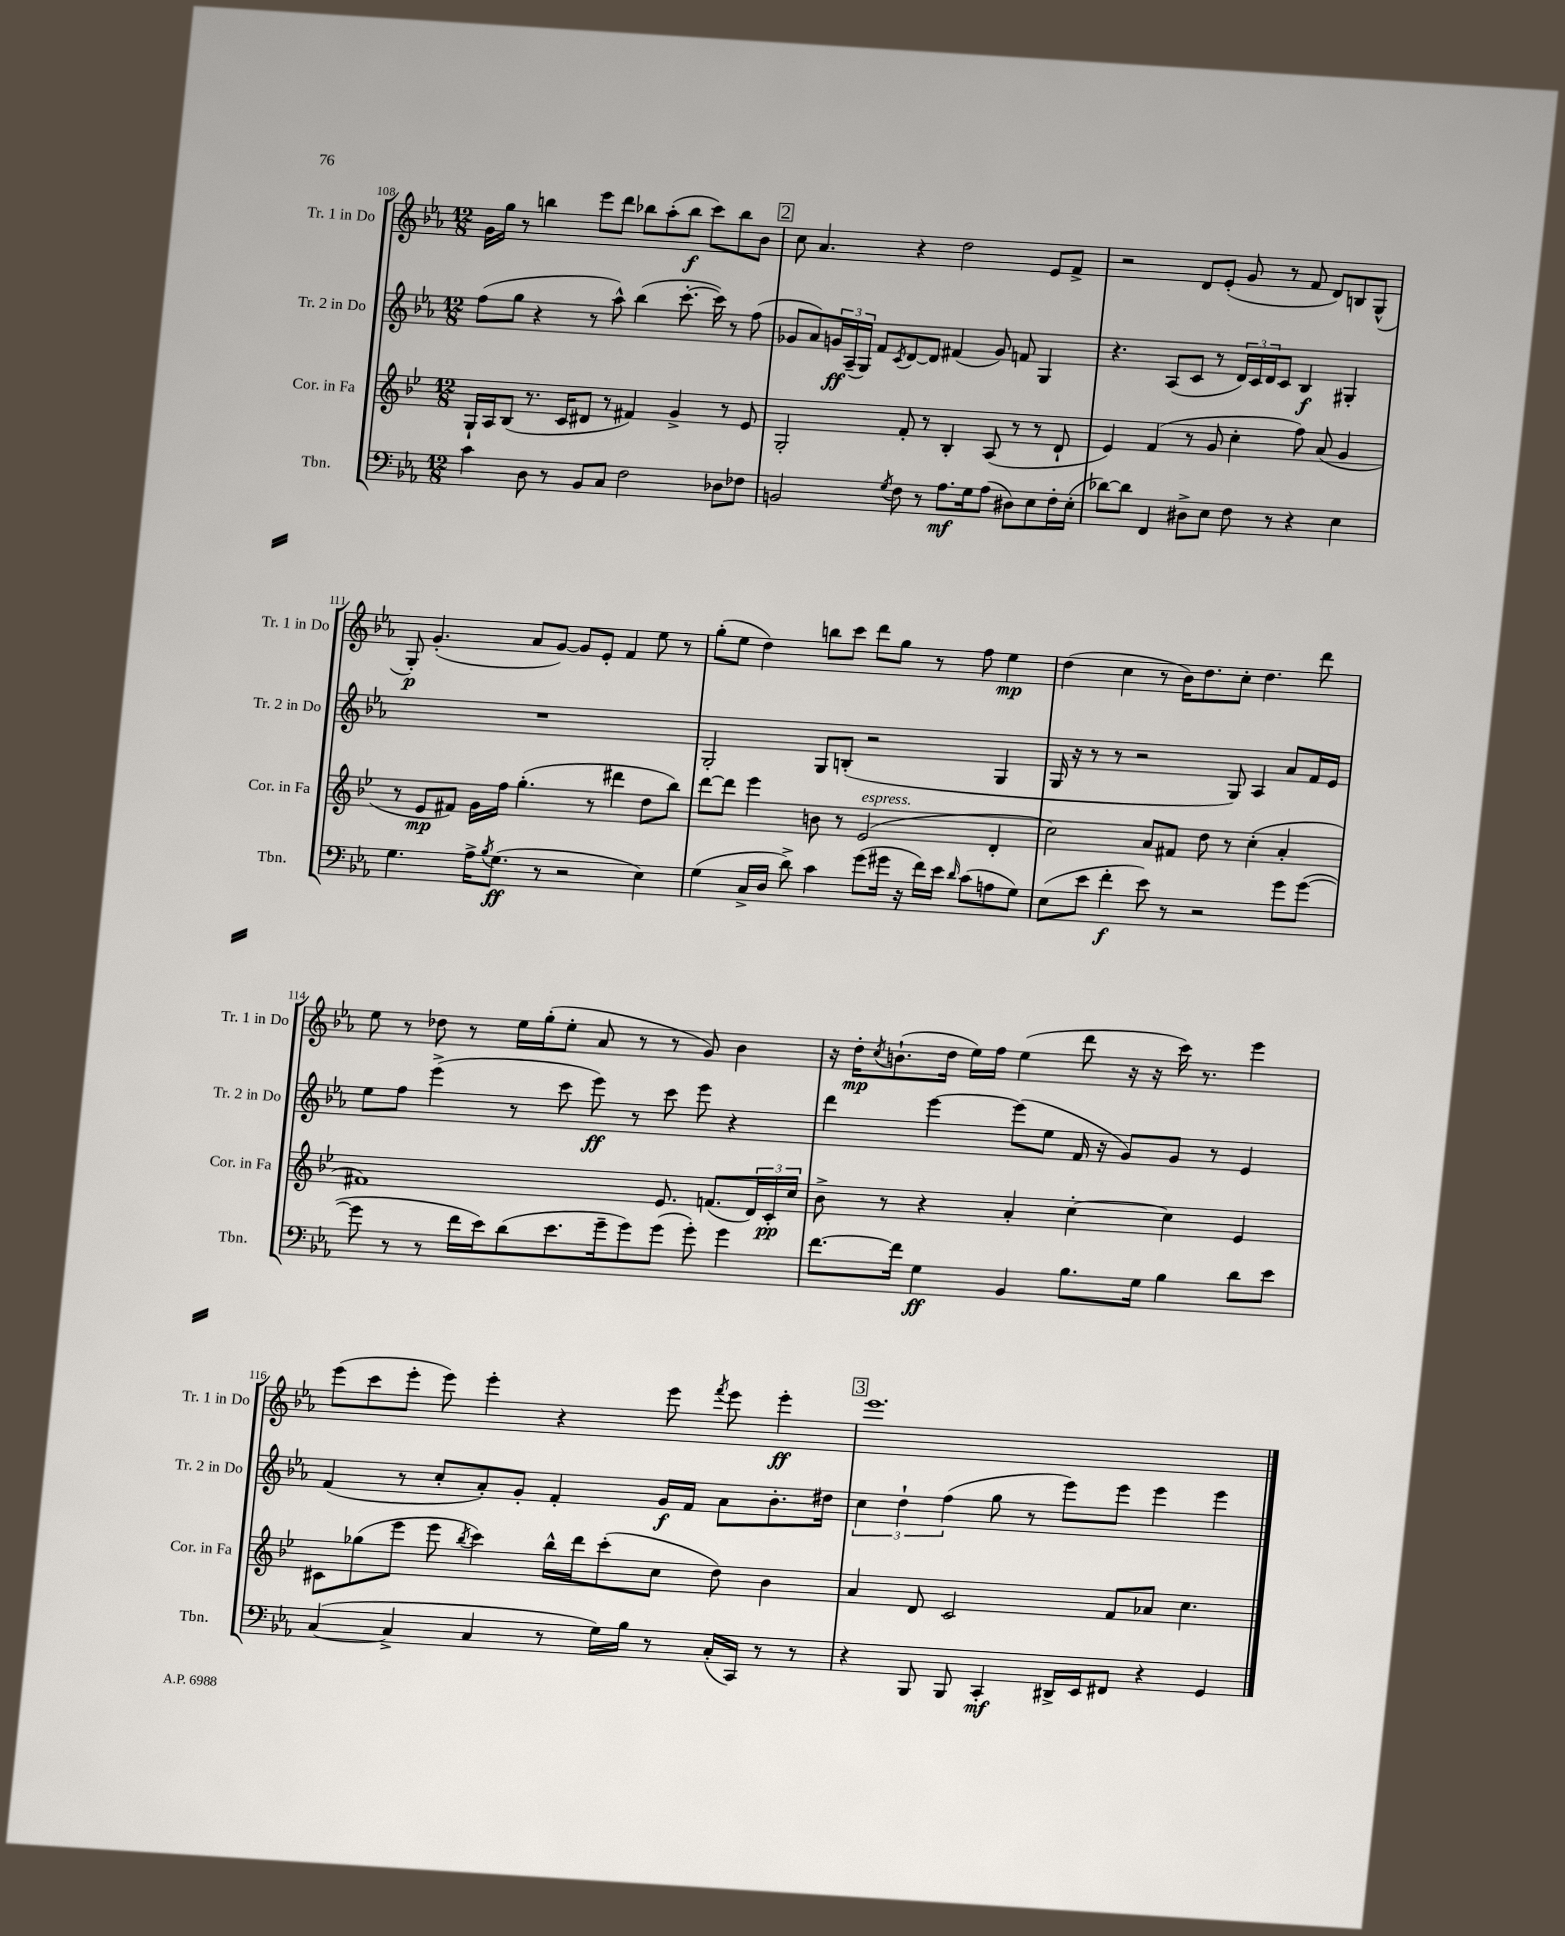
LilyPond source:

<<
\new StaffGroup <<
\new Staff = "s0" \with { instrumentName = "Tr. 1 in Do" shortInstrumentName = "Tr. 1 in Do" } {
    \clef treble \key ees \major \numericTimeSignature \time 12/8
    g'16 g''16 r8 b''4 ees'''8 d'''8 bes''8 aes''8-.( bes''8\f c'''8) bes''8 bes'8 |
    \mark \markup { \box "2" } c''8 aes'4. r4 d''2 ees'8 f'8-> |
    r2 d'8 ees'8-.( g'8 r8 f'8 d'8) b8 g8-^( |
    g8-.\p) g'4.-.( aes'8 g'8~) g'8 ees'8-. f'4 ees''8 r8 |
    g''8-.( ees''8 d''4) b''8 c'''8 d'''8 g''8 r8 f''8 ees''4\mp |
    d''4( c''4 r8 bes'16) d''8. c''8-. d''4. d'''8 |
    ees''8 r8 des''8 r8 ees''16 g''16-.( ees''8-. aes'8 r8 r8 g'8) bes'4 |
    r16 d''16-.\mp \acciaccatura { c''8 } b'8.-!( d''16 ees''16) f''16 ees''4( d'''8 r16 r16 c'''16) r8. ees'''4 |
    ees'''8( c'''8 ees'''8-. ees'''8) ees'''4-. r4 ees'''8 \acciaccatura { f'''8 } ees'''8 ees'''4-.\ff |
    \mark \markup { \box "3" } ees'''1. \bar "|." |
}
\new Staff = "s1" \with { instrumentName = "Tr. 2 in Do" shortInstrumentName = "Tr. 2 in Do" } {
    \clef treble \key ees \major \numericTimeSignature \time 12/8
    f''8( g''8 r4 r8 aes''8-^) bes''4( c'''8.~-. c'''16) r8 f''8( |
    \mark \markup { \box "2" } ges'8 aes'8) \tuplet 3/2 { g'16\ff aes16--( g16) } f'8 \acciaccatura { c'8 } d'8~ d'8 fis'4( g'8) f'8 g4 |
    r4. aes8( c'8 r8 \tuplet 3/2 { d'16) c'16 d'16 } c'8 bes4\f gis4-. |
    R1. |
    g2-. g8 b8-.( r2 g4 |
    g16 r16 r8 r8 r2 g8) aes4 aes'8 f'16 ees'16 |
    ees''8 f''8 ees'''4->( r8 c'''8 ees'''8\ff) r8 c'''8 ees'''8 r4 |
    d'''4 ees'''4~ ees'''8( ees''8 f'16 r16 g'8) g'8 r8 ees'4 |
    f'4( r8 c''8-. aes'8-.) g'8-. f'4-. g'16\f f'16 aes'8 bes'8.-. dis''16 |
    \mark \markup { \box "3" } \tuplet 3/2 { c''4 d''4-! f''4( } g''8 r8 ees'''8) ees'''8 ees'''4 ees'''4 \bar "|." |
}
\new Staff = "s2" \with { instrumentName = "Cor. in Fa" shortInstrumentName = "Cor. in Fa" } {
    \clef treble \key bes \major \numericTimeSignature \time 12/8
    g16-! a16 bes8( r8. c'16 dis'8 r8 fis'4) g'4-> r8 ees'8 |
    \mark \markup { \box "2" } g2-. f'8-. r8 bes4-. a8( r8 r8 d'8-! |
    ees'4) f'4( r8 g'8 c''4-. f''8) a'8( g'4 |
    r8 ees'8\mp fis'8) g'16 f''16 g''4.-.( r8 dis'''4 d''8 bes''8) |
    d'''8~ d'''8 ees'''4 b'8 r8 ees'2^\markup { \italic "espress." }( d'4-. |
    c''2) a'8 fis'8 d''8 r8 c''4-.( a'4-. |
    fis'1) ees'8. f'8.( \tuplet 3/2 { d'16) c'16-.\pp c''16 } |
    bes'8-> r8 r4 a'4-. c''4~-. c''4 ees'4 |
    cis'8 ges''8( ees'''8 ees'''8 \acciaccatura { bes''8 } c'''4) bes''16-^ d'''16 c'''8-.( c''8 d''8) bes'4 |
    \mark \markup { \box "3" } a'4 d'8 c'2 f'8 aes'8 c''4. \bar "|." |
}
\new Staff = "s3" \with { instrumentName = "Tbn." shortInstrumentName = "Tbn." } {
    \clef bass \key ees \major \numericTimeSignature \time 12/8
    c'4 d8 r8 bes,8 c8 f2 des8 fes8 |
    \mark \markup { \box "2" } b,2 \acciaccatura { g8 } f8 r8 aes8.\mf g16 aes8( dis8) ees8 f16-. ees16-.( |
    des'8~) des'8 f,4 dis8-> ees8 f8 r8 r4 ees4 |
    g4. aes16-> \acciaccatura { bes8 } g8.\ff( r8 r2 ees4) |
    g4( c16-> d16 d'8->) c'4 g'8( gis'16 r16 f'16) ees'16 \grace { d'16 } c'8( a8 g8) |
    ees8( ees'8 f'4-.\f ees'8) r8 r2 g'8 g'8~( |
    g'8 r8 r8 f'16 ees'16) d'8( ees'8. g'16-- g'8) g'8( g'8-.) g'4 |
    f'8.~ f'16 g4\ff bes,4 bes8. g16 bes4 d'8 ees'8 |
    c4~( c4-> c4 r8 g16) bes16 r8 c16-.( c,16) r8 r8 |
    \mark \markup { \box "3" } r4 bes,,8 bes,,8 c,4-.\mf dis,16-> ees,16 fis,8 r4 g,4 \bar "|." |
}
>>
>>
\layout { \context { \Score currentBarNumber = #108 } }
